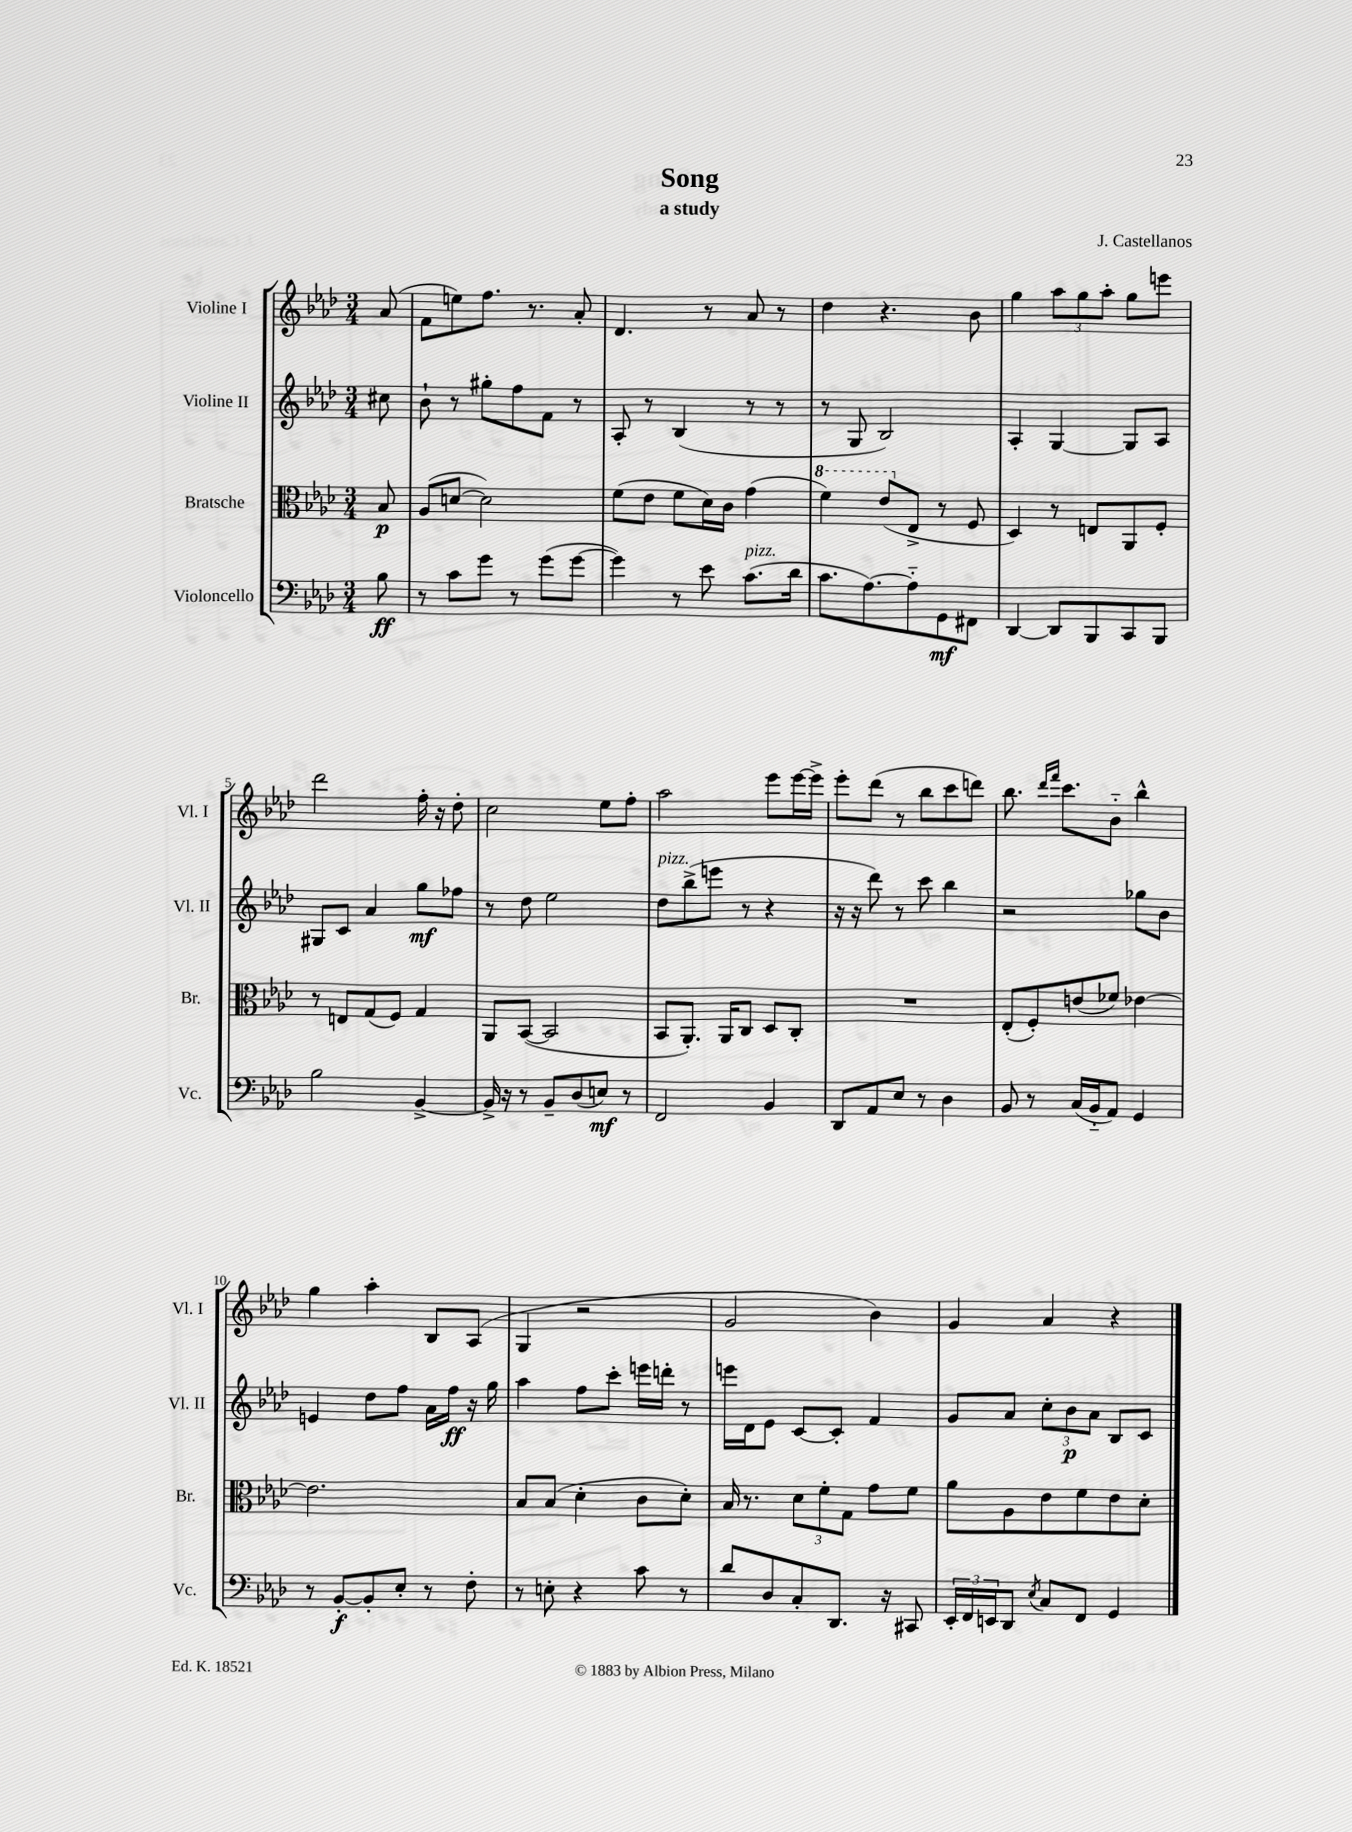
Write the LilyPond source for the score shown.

\header { title = "Song" composer = "J. Castellanos" subtitle = "a study" }
<<
\new StaffGroup <<
\new Staff = "s0" \with { instrumentName = "Violine I" shortInstrumentName = "Vl. I" } {
    \clef treble \key aes \major \numericTimeSignature \time 3/4 \partial 8
    aes'8( |
    f'8 e''8) f''8. r8. aes'8-. |
    des'4. r8 aes'8 r8 |
    des''4 r4. bes'8 |
    g''4 \tuplet 3/2 { aes''8 g''8 aes''8-. } g''8 e'''8 |
    des'''2 f''16-. r16 des''8-. |
    c''2 ees''8 f''8-. |
    aes''2 ees'''8 ees'''16~ ees'''16-> |
    ees'''8-. des'''8( r8 bes''8 c'''8 d'''8) |
    bes''8. \grace { des'''16 f'''16 } c'''8. bes'8-_ bes''4-^ |
    g''4 aes''4-. bes8 aes8( |
    g4 r2 |
    g'2 bes'4) |
    g'4 aes'4 r4 \bar "|." |
}
\new Staff = "s1" \with { instrumentName = "Violine II" shortInstrumentName = "Vl. II" } {
    \clef treble \key aes \major \numericTimeSignature \time 3/4 \partial 8
    cis''8 |
    bes'8-! r8 gis''8-. f''8 f'8 r8 |
    aes8-. r8 bes4( r8 r8 |
    r8 g8 bes2) |
    aes4-. g4~ g8 aes8 |
    gis8 c'8 aes'4 g''8\mf fes''8 |
    r8 des''8 ees''2 |
    des''8^\markup { \italic "pizz." } bes''8->( e'''8 r8 r4 |
    r16 r16 des'''8) r8 c'''8 bes''4 |
    r2 ges''8 bes'8 |
    e'4 des''8 f''8 aes'16 f''16\ff r16 g''16 |
    aes''4 f''8 c'''8-. e'''16 d'''16-. r8 |
    e'''16 des'16 ees'8 c'8~ c'8-. f'4 |
    g'8 aes'8 \tuplet 3/2 { c''8-. bes'8\p aes'8 } bes8 c'8 \bar "|." |
}
\new Staff = "s2" \with { instrumentName = "Bratsche" shortInstrumentName = "Br." } {
    \clef alto \key aes \major \numericTimeSignature \time 3/4 \partial 8
    bes8\p |
    aes8( d'8~ d'2) |
    f'8( ees'8 f'8 des'16) c'16 g'4( |
    \ottava #1 f''4) ees''8( \ottava #0 ees8-> r8 f8 |
    des4) r8 e8 aes,8 f8-. |
    r8 e8 g8( f8) g4 |
    aes,8 bes,8~( bes,2 |
    bes,8 aes,8.-.) aes,16 c8 des8 c8-. |
    R2. |
    ees8-.( f8-.) e'8( fes'8) ees'4~ |
    ees'2. |
    bes8 bes8( des'4-. c'8 des'8-.) |
    bes16 r8. \tuplet 3/2 { des'8 f'8-. g8 } g'8 f'8 |
    aes'8 aes8 ees'8 f'8 ees'8 des'8-. \bar "|." |
}
\new Staff = "s3" \with { instrumentName = "Violoncello" shortInstrumentName = "Vc." } {
    \clef bass \key aes \major \numericTimeSignature \time 3/4 \partial 8
    bes8\ff |
    r8 c'8 g'8 r8 g'8( g'8~ |
    g'4) r8 ees'8 c'8.^\markup { \italic "pizz." }( des'16 |
    c'8. aes8.~) aes8-_ g,8\mf fis,8 |
    des,4~ des,8 bes,,8 c,8 bes,,8 |
    bes2 bes,4~-> |
    bes,16-> r16 r8 bes,8-- des8( e8\mf) r8 |
    f,2 bes,4 |
    des,8 aes,8 ees8 r8 des4 |
    bes,8 r8 c16( bes,16-_ aes,8) g,4 |
    r8 bes,8~-.\f bes,8-. ees8-. r8 f8-. |
    r8 e8-. r4 c'8 r8 |
    des'8 des8 c8-. des,8. r16 cis,8 |
    \tuplet 3/2 { ees,16-. f,16 e,16 } des,8 \acciaccatura { ees8 } c8 f,8 g,4 \bar "|." |
}
>>
>>
